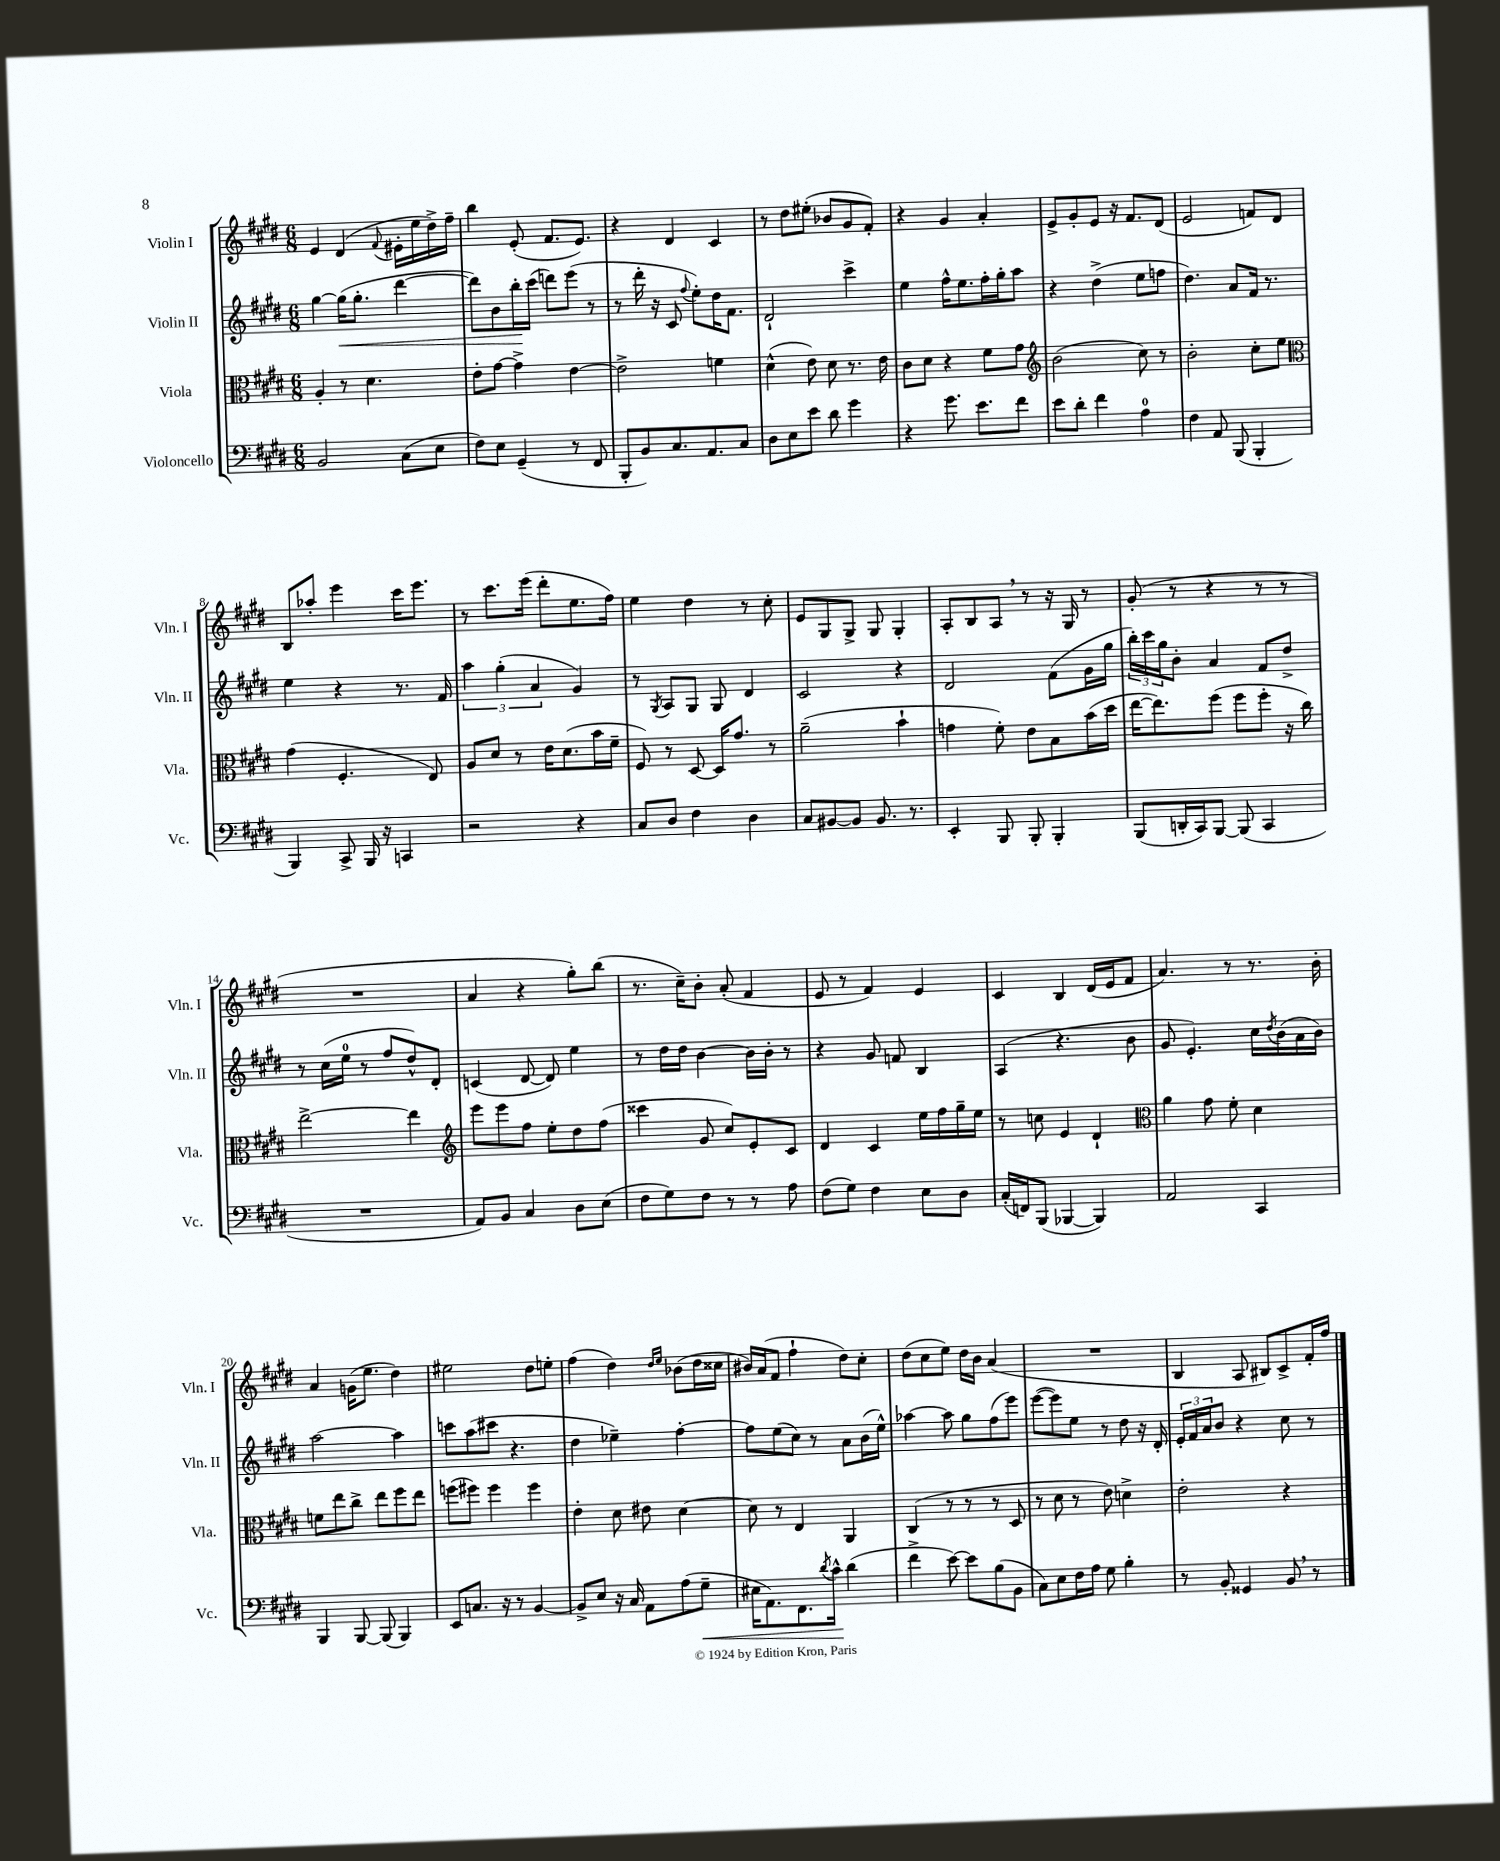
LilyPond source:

<<
\new StaffGroup <<
\new Staff = "s0" \with { instrumentName = "Violin I" shortInstrumentName = "Vln. I" } {
    \clef treble \key e \major \numericTimeSignature \time 6/8
    e'4 dis'4( \appoggiatura { fis'8 } eis'16-. e''16 dis''16->) fis''16-- |
    b''4 e'8-.( fis'8. e'8.) |
    r4 dis'4 cis'4 |
    r8 dis''8 eis''8-.( bes'8 gis'8 fis'8-.) |
    r4 gis'4 a'4-. |
    e'8-> gis'8-. e'8 r16 fis'8. dis'8( |
    e'2 f'8) dis'8 |
    b8 aes''8-. e'''4 cis'''16 e'''8. |
    r8 cis'''8. e'''16( dis'''8-. e''8. fis''16) |
    e''4 dis''4 r8 cis''8-. |
    e'8 gis8 gis8-> gis8 gis4-. |
    a8-. b8 a8 \breathe r8 r16 gis16 r8 |
    gis'8-.( r8 r4 r8 r8 |
    R2. |
    a'4 r4 gis''8-.) b''8( |
    r8. cis''16--) b'8-. a'8-.( fis'4 |
    e'8 r8 fis'4) e'4 |
    cis'4 b4 dis'16( e'16 fis'8 |
    a'4.) r8 r8. b'16-. |
    a'4 g'16( e''8. dis''4) |
    eis''2 dis''8 e''8-. |
    fis''4( dis''4) \grace { dis''16 e''16 } bes'8( dis''16 cisis''16 |
    bis'16) a'16( fis'8 fis''4-! dis''8) cis''8-. |
    dis''8( cis''8 e''8) dis''16 b'16 a'4( |
    R2. |
    b4 a8 bis8) cis'8-> fis'16-. fis''16 \bar "|." |
}
\new Staff = "s1" \with { instrumentName = "Violin II" shortInstrumentName = "Vln. II" } {
    \clef treble \key e \major \numericTimeSignature \time 6/8
    gis''4~ gis''16\<( gis''8.-. dis'''4~ |
    dis'''8) b'8 b''16-.\! cis'''16( d'''8) e'''8( r8 |
    r8 dis'''16-. r16 cis'8 \appoggiatura { fis''8 } e''8-.) dis''16 fis'8. |
    dis'2-! cis'''4-> |
    e''4 fis''16-^ e''8. fis''16-. gis''16-. a''8 |
    r4 dis''4->( e''8 f''8 |
    dis''4.) a'8 fis'16 r8. |
    e''4 r4 r8. fis'16 |
    \tuplet 3/2 { a''4 gis''4-.( a'4 } gis'4) |
    r8 \acciaccatura { gis8 } a8 gis8 gis8 dis'4 |
    cis'2 r4 |
    dis'2 fis'8( gis'16 gis''16 |
    \tuplet 3/2 { b''16-.) cis'''16 gis''16 } b'8-. a'4 fis'8 dis''8-> |
    r8 cis''16( e''16-0 r8 fis''8 dis''8-^) dis'8-. |
    c'4( dis'8~ dis'8) e''4 |
    r8 dis''16 dis''16 b'4~ b'16 b'16-. r8 |
    r4 gis'8 f'8 b4 |
    a4( r4. b'8 |
    gis'8 e'4.-.) cis''16 \acciaccatura { dis''8 } b'16( a'16 b'16) |
    a''2~ a''4 |
    c'''8 a''8( cis'''8 r4. |
    dis''4 ees''4--) fis''4~-. |
    fis''8 e''8( cis''8) r8 a'8 b'16( e''16-^) |
    aes''4~ aes''8 gis''8 fis''8( e'''8) |
    e'''8~( e'''8) e''8 r8 dis''8 r16 dis'16-. |
    \tuplet 3/2 { e'16-. fis'16 a'16 } b'8 r4 cis''8 r8 \bar "|." |
}
\new Staff = "s2" \with { instrumentName = "Viola" shortInstrumentName = "Vla." } {
    \clef alto \key e \major \numericTimeSignature \time 6/8
    a4-. r8 dis'4. |
    e'8-. gis'8~ gis'4-> e'4~ |
    e'2-> f'4 |
    dis'4-^( e'8) dis'8 r8. e'16 |
    cis'8 dis'8 r4 fis'8 gis'8 |
    \clef treble b'2( cis''8) r8 |
    b'2-. cis''8-. e''8 |
    \clef alto gis'4( fis4.-. e8) |
    a8 dis'8 r8 e'16 dis'8.( b'16 fis'16-- |
    fis8) r8 dis8~ dis16 gis'8. r8 |
    a'2--( b'4-! |
    g'4 fis'8-.) e'8 b8 b'16( dis''16 |
    e''16~ e''8.) fis''8( fis''8 fis''8-. r16 cis''16) |
    e''2~-> e''4 |
    \clef treble e'''8 e'''8 fis''8 e''8-. dis''8 fis''8( |
    cisis'''4 gis'8 cis''8) e'8-. cis'8 |
    dis'4 cis'4 e''16 fis''16 gis''16-- e''16 |
    r8 c''8 e'4 dis'4-! |
    \clef alto a'4 gis'8 fis'8-. dis'4 |
    f'8 e''8 cis''8-> e''8 fis''8 e''8 |
    f''8( fis''8) fis''4 fis''4 |
    e'4-. dis'8 eis'8 dis'4~ |
    dis'8 r8 e4 a,4 |
    cis4( r8 r8 r8 dis8 |
    r8 dis'8 r8 e'8) d'4-> |
    e'2-. r4 \bar "|." |
}
\new Staff = "s3" \with { instrumentName = "Violoncello" shortInstrumentName = "Vc." } {
    \clef bass \key e \major \numericTimeSignature \time 6/8
    b,2 cis8( e8 |
    fis8) e8 gis,4--( r8 fis,8 |
    b,,8-. b,8) cis8. a,8. cis8 |
    dis8 e8 e'8 dis'8 gis'4 |
    r4 gis'8. e'8. fis'8 |
    e'8 dis'8-. fis'4 a4-0 |
    fis4 a,8 b,,8( b,,4-. |
    b,,4) cis,8-> b,,16 r16 c,4 |
    r2 r4 |
    cis8 dis8 fis4 dis4 |
    cis8 bis,8~ bis,8 bis,8. r8. |
    e,4-. b,,8 b,,8-. b,,4-. |
    b,,8( d,16-. cis,16) b,,8~ b,,8( cis,4 |
    R2. |
    a,8) b,8 cis4 dis8 e8( |
    fis8 gis8) fis8 r8 r8 a8 |
    fis8( gis8) fis4 e8 dis8 |
    cis16-.( f,16) b,,8( bes,,4~ bes,,4) |
    a,2 cis,4 |
    b,,4 b,,8~ b,,8( b,,4) |
    e,8 c8. r16 r8 b,4~ |
    b,8-> e8 r16 cis16 a,8 a8( gis8--\< |
    eis16 a,8.) fis,8. \acciaccatura { dis'8 } cis'16-^\! dis'4( |
    fis'4-> e'8~) e'8 b8( b,8 |
    cis8) e8 fis16 a16 gis8 b4-. |
    r8 b,8-. gisis,4 b,8 \breathe r8 \bar "|." |
}
>>
>>
